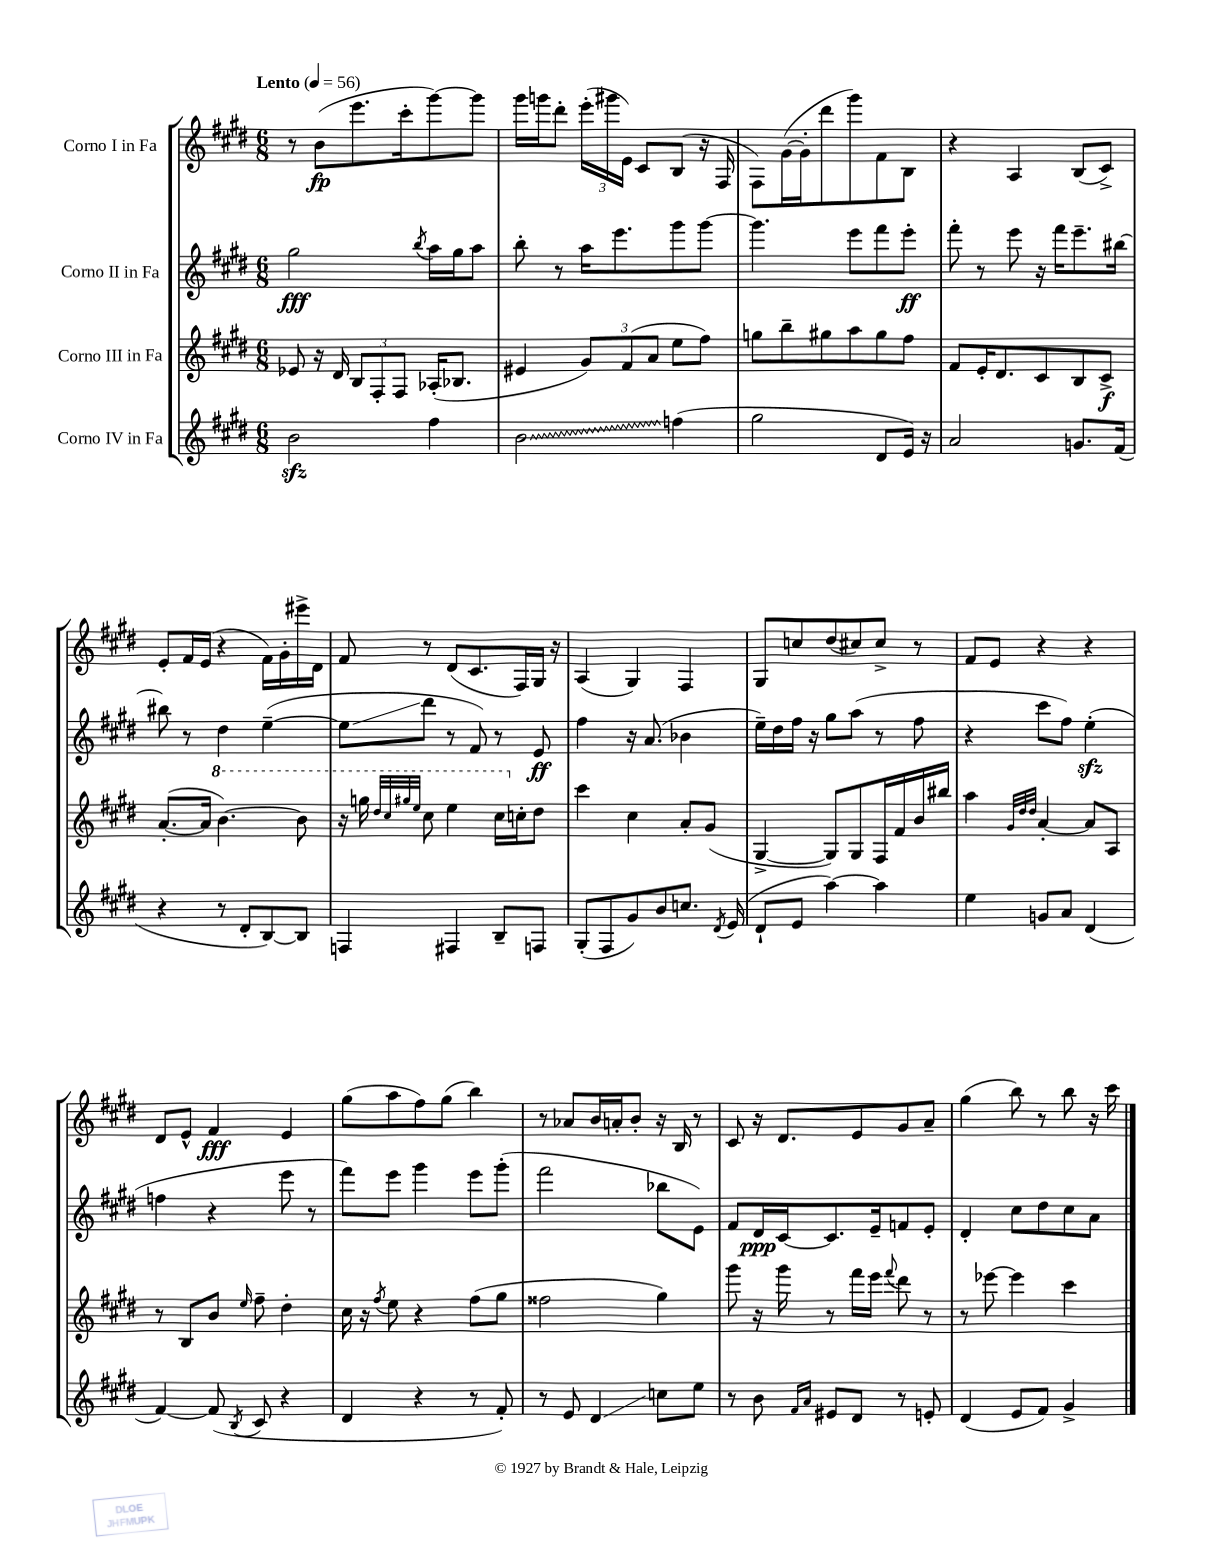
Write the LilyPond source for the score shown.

<<
\new StaffGroup <<
\new Staff = "s0" \with { instrumentName = "Corno I in Fa" } {
    \clef treble \key e \major \numericTimeSignature \time 6/8 \tempo "Lento" 4 = 56
    \autoBeamOff r8 b'8[\fp( e'''8. cis'''16-. gis'''8~) gis'''8] |
    gis'''16[ g'''16 dis'''8]-. \tuplet 3/2 { e'''16[-.( gis'''16 e'16]) } cis'8[ b8]( r16 fis16 |
    fis8[) gis'16~( gis'16-. dis'''8 gis'''8) fis'8 b8] |
    r4 a4 b8[( cis'8]->) |
    e'8[-. fis'16 e'16]( r4 fis'16[) gis'16-. eis'''16-> dis'16] |
    fis'8 r8 dis'8[( cis'8. fis16) gis16] r16 |
    a4( gis4) fis4 |
    gis8[ c''8 dis''8( cis''8) cis''8]-> r8 |
    fis'8[ e'8] r4 r4 |
    dis'8[ e'8]-^ fis'4\fff e'4 |
    gis''8[( a''8 fis''8) gis''8]( b''4) |
    r8 aes'8[ b'16 a'16-. b'8]-. r16 b16 r8 |
    cis'8 r16 dis'8.[ e'8 gis'8 a'8]-- |
    gis''4( b''8) r8 b''8 r16 cis'''16 \bar "|." |
}
\new Staff = "s1" \with { instrumentName = "Corno II in Fa" } {
    \clef treble \key e \major \numericTimeSignature \time 6/8
    \autoBeamOff gis''2\fff \acciaccatura { b''8 } a''16[ gis''16 a''8] |
    b''8-. r8 a''16[ e'''8. gis'''8 gis'''8]~ |
    gis'''4. e'''8[ fis'''8 e'''8]-.\ff |
    fis'''8-. r8 e'''8 r16 fis'''16[ e'''8.-- bis''16]~ |
    bis''8 r8 dis''4 e''4~--( |
    e''8[\glissando dis'''8] r8 fis'8) r8 e'8\ff |
    fis''4 r16 a'8.( bes'4 |
    e''16[--) dis''16 fis''16] r16 gis''8[ a''8]( r8 fis''8 |
    r4 cis'''8[ fis''8]) e''4-.\sfz( |
    f''4 r4 e'''8 r8 |
    fis'''8[) e'''8] gis'''4 e'''8[ gis'''8]-.( |
    fis'''2 bes''8[ e'8]) |
    fis'8[ dis'16\ppp cis'16~ cis'8. e'16-- f'8 e'8]-. |
    dis'4-. cis''8[ dis''8 cis''8 a'8] \bar "|." |
}
\new Staff = "s2" \with { instrumentName = "Corno III in Fa" } {
    \clef treble \key e \major \numericTimeSignature \time 6/8
    \autoBeamOff ees'8 r16 dis'16 \tuplet 3/2 { b8[ fis8-. fis8] } aes16[-.( bes8.] |
    eis'4 \tuplet 3/2 { gis'8[) fis'8( a'8] } e''8[ fis''8]) |
    g''8[ b''8-- gis''8 a''8 gis''8 fis''8] |
    fis'8[ e'16-. dis'8. cis'8 b8 cis'8]->\f |
    a'8.[~-.( a'16] \ottava #1 b''4.~) b''8 |
    r16 g'''16 \grace { dis'''32[ cis'''32 gis'''32 e'''32] } cis'''8 e'''4 cis'''16[ \ottava #0 c''16-. dis''8] |
    cis'''4 cis''4 a'8[-. gis'8]( |
    gis4~-> gis8[) gis8 fis16 fis'16 b'16 bis''16] |
    a''4 \grace { gis'32[ dis''32 dis''32] } a'4~-. a'8[ a8] |
    r8 b8[ b'8] \grace { e''16 } fis''8-- dis''4-. |
    cis''16 r16 \acciaccatura { fis''8 } e''8 r4 fis''8[( gis''8] |
    fisis''2 gis''4) |
    gis'''8 r16 gis'''16 r8 fis'''16[ e'''16] \appoggiatura { fis'''8 } dis'''8 r8 |
    r8 ees'''8~ ees'''4 cis'''4 \bar "|." |
}
\new Staff = "s3" \with { instrumentName = "Corno IV in Fa" } {
    \clef treble \key e \major \numericTimeSignature \time 6/8
    \autoBeamOff b'2\sfz fis''4 |
    \once \override Glissando.style = #'zigzag b'2\glissando f''4( |
    gis''2 dis'8[ e'16]) r16 |
    a'2 g'8.[ fis'16]( |
    r4 r8 dis'8[-. b8~) b8] |
    f4 fis4 b8[-- f8] |
    gis8[-.( fis8 gis'8) b'8 c''8.] \acciaccatura { dis'8 } e'16( |
    dis'8[-! e'8] a''4~) a''4 |
    e''4 g'8[ a'8] dis'4( |
    fis'4~) fis'8( \acciaccatura { b8 } cis'8 r4 |
    dis'4 r4 r8 fis'8-.) |
    r8 e'8 dis'4\glissando c''8[ e''8] |
    r8 b'8 \grace { fis'16[ a'16] } eis'8[ dis'8] r8 e'8-. |
    dis'4( e'8[ fis'8]) gis'4-> \bar "|." |
}
>>
>>
\layout { \context { \Score \remove "Bar_number_engraver" } }
